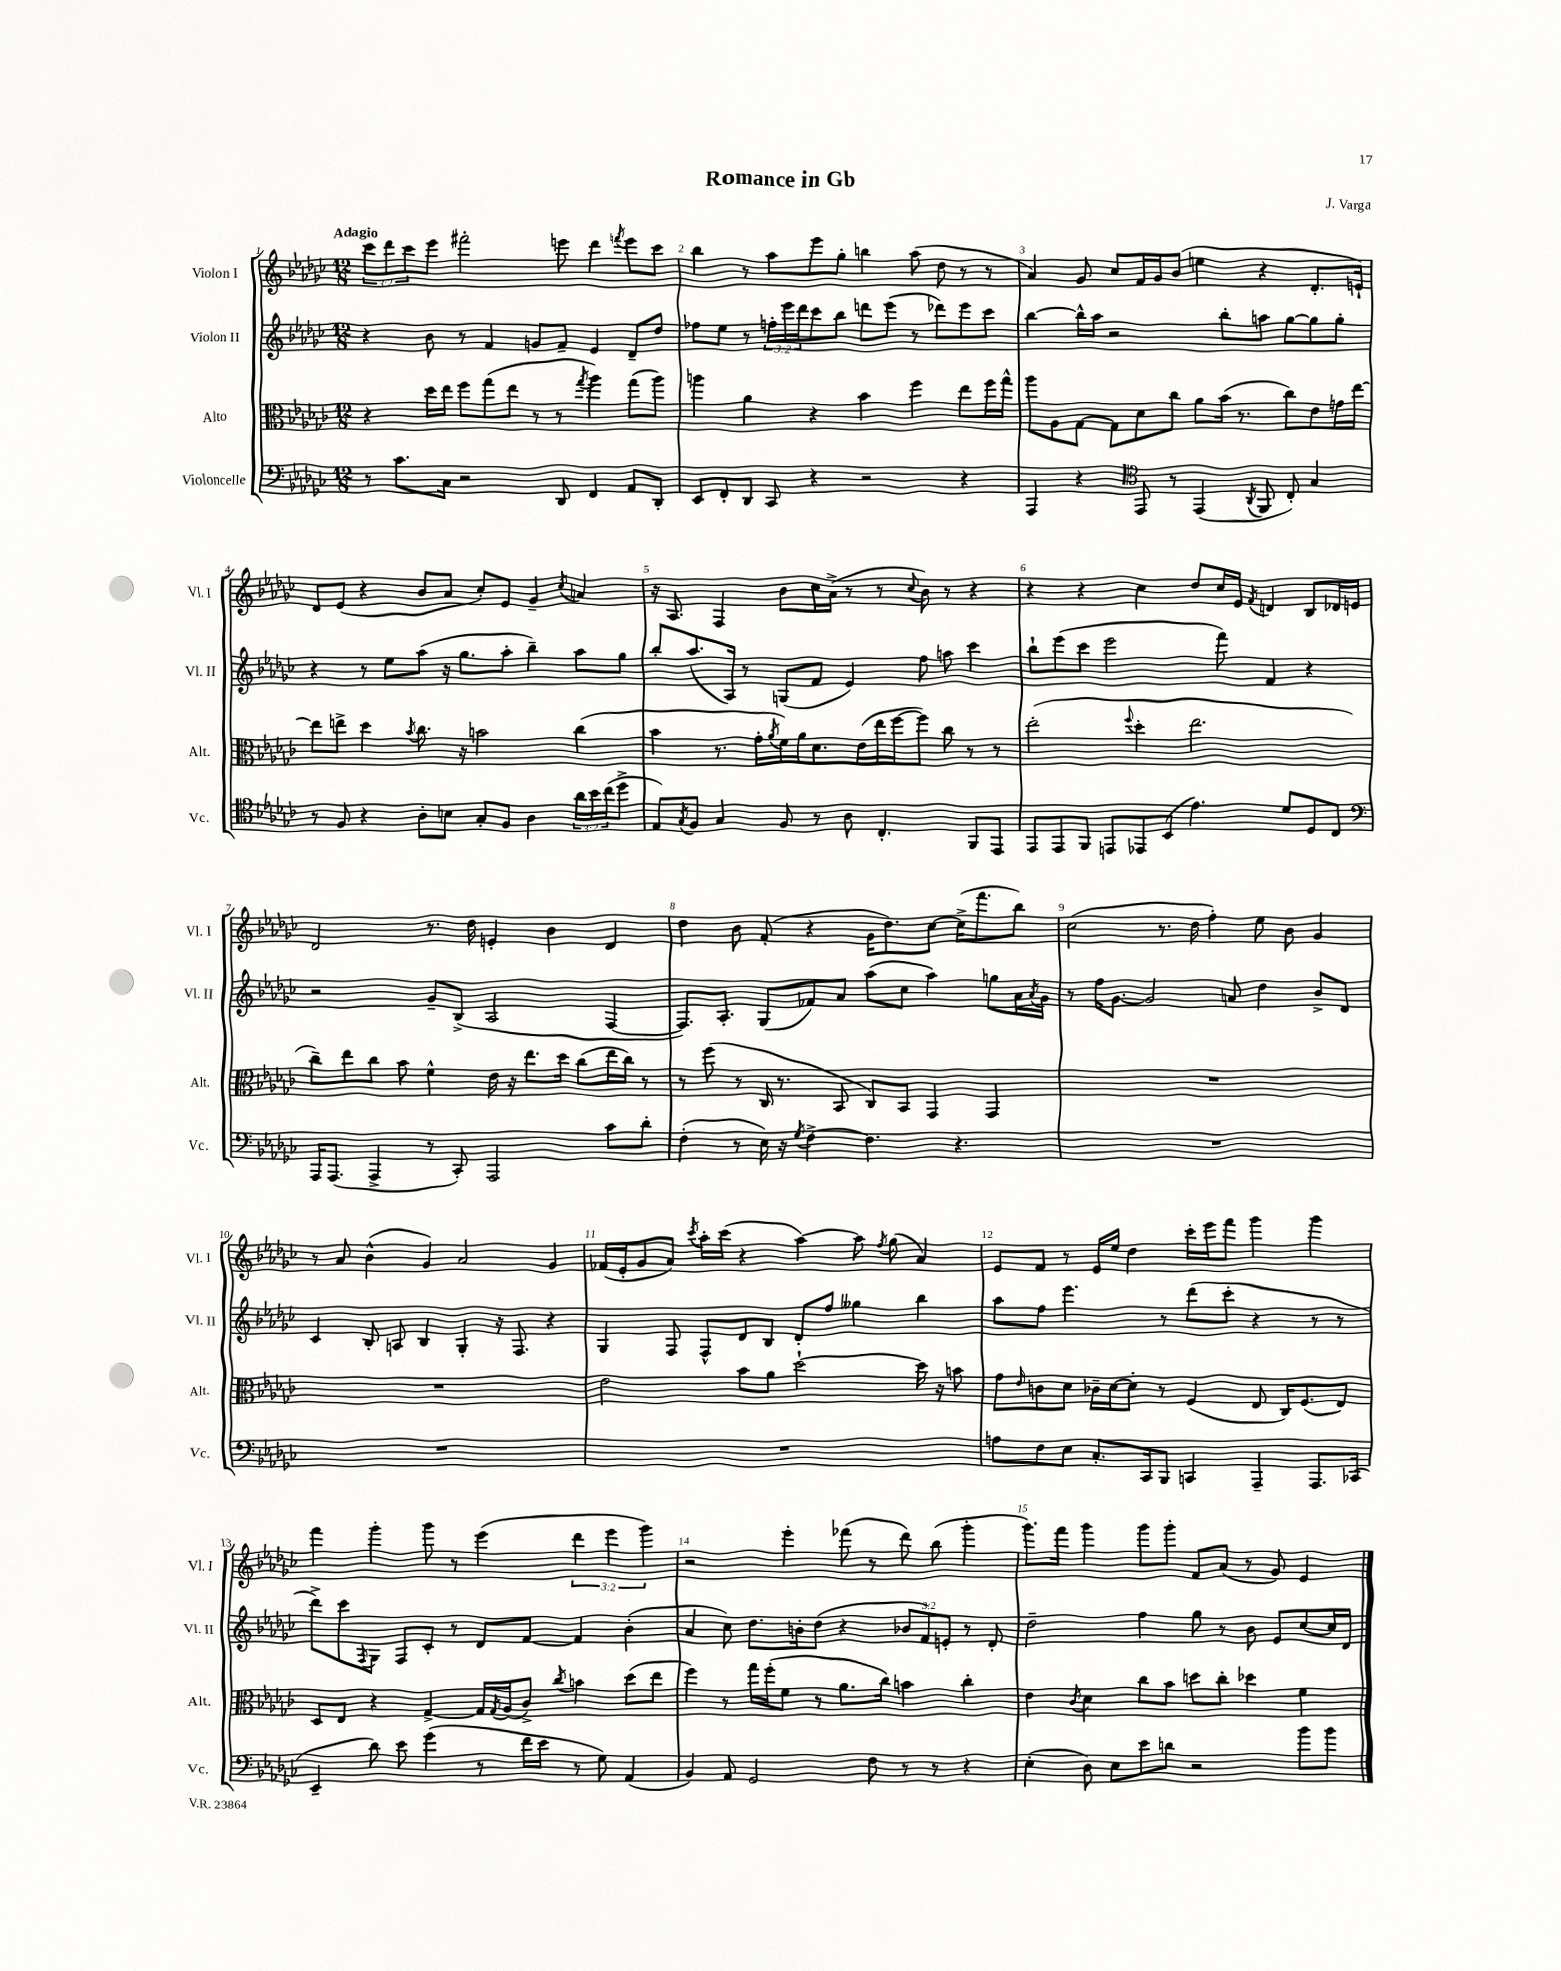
\header { title = "Romance in Gb" composer = "J. Varga" }
<<
\new StaffGroup <<
\new Staff = "s0" \with { instrumentName = "Violon I" shortInstrumentName = "Vl. I" } {
    \clef treble \key ges \major \numericTimeSignature \time 12/8 \override Staff.TupletNumber.text = #tuplet-number::calc-fraction-text \tempo "Adagio"
    \tuplet 3/2 { ces'''8 des'''8 ces'''8 } ees'''8 fis'''2-. e'''8 des'''4 \acciaccatura { f'''8 } e'''8 ces'''8 |
    bes''4 r8 aes''8 ees'''8 ges''8-. b''4 aes''8( des''8 r8 r8 |
    aes'4) ges'8 ces''8 f'16 ges'16 bes'8( e''4 r4 des'8.-. e'16-!) |
    des'8 ees'8( r4 bes'8 aes'8 ces''8-.) ees'8 ges'4-- \acciaccatura { ces''8 } a'4 |
    r16 aes8. f4 bes'8 ces''16 aes'16->( r8 r8 \appoggiatura { ces''8 } bes'8) r8 r4 |
    r4 r4 ces''4 des''8 ces''16 ees'16 \acciaccatura { f'8 } d'4 bes8 des'16 e'16 |
    des'2 r8. des''16 e'4-. bes'4 des'4 |
    des''4 bes'8 f'8-.( r4 ges'16 des''8.) ces''8~ ces''16->( f'''8. bes''8) |
    ces''2( r8. des''16 f''4-.) ees''8 bes'8 ges'4 |
    r8 aes'8 bes'4-^( ges'4) aes'2 ges'4 |
    fes'16( ees'16-. ges'8 aes'8) \acciaccatura { ces'''8 } aes''16-. ces'''16( r4 aes''4~) aes''8 \acciaccatura { f''8 } ges''8( aes'4) |
    ees'8 f'8 r8 ees'16 ees''16 des''4 ces'''16-. ees'''16 f'''8 ges'''4 ges'''4 |
    f'''4 ges'''4-. ges'''8 r8 ees'''4( \tuplet 3/2 { des'''4 ees'''4 ges'''4) } |
    r2 ees'''4-. fes'''8( r8 des'''8) bes''8( ges'''4-. |
    ges'''8.) f'''16 ges'''4 ges'''8 ges'''8-. f'8 aes'8( r8 ges'8) ees'4 \bar "|." |
}
\new Staff = "s1" \with { instrumentName = "Violon II" shortInstrumentName = "Vl. II" } {
    \clef treble \key ges \major \numericTimeSignature \time 12/8 \override Staff.TupletNumber.text = #tuplet-number::calc-fraction-text
    r4 bes'8 r8 f'4 g'8 f'8-- ees'4 des'8-- des''8 |
    fes''8 ees''8 r8 \tuplet 3/2 { f''16-. ees'''16 des'''16 } ces'''8 bes''8 d'''8 ees'''8( r8 des'''8) ees'''8 ces'''8 |
    bes''4~ bes''16-^ aes''16 r2 bes''8-. a''8 ges''8~ ges''8 ges''8-. |
    r4 r8 ees''8 aes''8( r16 ges''8. aes''8-. bes''4--) aes''8 ges''8 |
    bes''8-. aes''8.( aes16) r8 g8( f'8 ees'4) f''8 a''8 ces'''4 |
    bes''8-! ees'''8( ces'''8 ees'''2 f'''8) f'4 r4 |
    r2 ges'8-- bes8->( aes2 f4~ |
    f8.) aes8.-. ges8( fes'8) aes'8 aes''8( ces''8 aes''4) g''8 aes'16 \acciaccatura { aes'8 } ges'16 |
    r8 f''16 ges'8.~ ges'2 a'8 des''4 bes'8-> des'8 |
    ces'4 bes8-. a8 bes4 ges4-. r16 f8. r4 |
    ges4 f8 f8-^ des'8 bes8 des'8-. f''8 geses''4 bes''4 |
    aes''8 f''8 ees'''4. r8 des'''8( ces'''8-. r4 r8 r8 |
    des'''8->) ces'''8 \acciaccatura { f8 } ges8 f8 ces'8-. r8 des'8 f'8~ f'4 bes'4-.( |
    aes'4 ces''8) des''8. b'16-. des''8( r4 \tuplet 3/2 { bes'8 f'8) e'8-. } r8 des'8-. |
    des''2-- f''4 ges''8 r8 bes'8 ees'8 ces''8~ ces''16 des'16 \bar "|." |
}
\new Staff = "s2" \with { instrumentName = "Alto" shortInstrumentName = "Alt." } {
    \clef alto \key ges \major \numericTimeSignature \time 12/8
    r4 des''16 ees''16 f''8 ges''8( ees''8 r8 r8 \acciaccatura { ges''8 } aes''4) ges''8( aes''8) |
    a''4 aes'4 r4 bes'4 f''4 ees''8 f''16 ges''16-^ |
    aes''8 aes8 ges8~ ges8 des'8 ces''8 aes'8 bes'16( r8. ces''8) ees'8 g'16 ees''16~ |
    ees''8 e''8-> des''4 \acciaccatura { bes'8 } ces''8. r16 b'2 ces''4( |
    bes'4 r8. ges'16-. \acciaccatura { aes'8 } f'16) aes'16 des'8. ees'16( ees''16 f''16~ f''8) ces''8 r8 r8 |
    ees''2-.( \appoggiatura { f''8 } des''4-. ees''2. |
    ces''8--) ees''8 ces''8 bes'8 f'4-^ ees'16 r16 ees''8. des''16 ces''8( ees''16 ces''16) r8 |
    r8 f''8( r8 ces16 r8. bes,8 ces8) bes,8 ges,4 ges,4 |
    R1. |
    R1. |
    ees'2 bes'8 aes'8 des''2~-! des''16 r16 b'8 |
    ges'8 \grace { ees'16 } c'8 des'8 ces'16-- des'16~ des'8-. r8 f4( ees8 ces16) f8.( ees8) |
    des8 ees8 r4 ges4~-> ges16 \acciaccatura { ges8 } aes16( ces'8->) \acciaccatura { ces''8 } b'4 des''8( ees''8 |
    f''4) r8 ges''16 f''16-.( f'8 r8 aes'8. ces''16) b'4 ces''4-. |
    ees'4 \acciaccatura { ces'8 } des'4 ces''8 bes'8 d''8 ces''8-. des''4 f'4 \bar "|." |
}
\new Staff = "s3" \with { instrumentName = "Violoncelle" shortInstrumentName = "Vc." } {
    \clef bass \key ges \major \numericTimeSignature \time 12/8 \override Staff.TupletNumber.text = #tuplet-number::calc-fraction-text
    r8 ces'8. ces16 r2 des,8 f,4 aes,8 des,8-. |
    ees,8 f,8-. des,8 ces,8 r4 r2 r4 |
    aes,,4 r4 \clef tenor ees,8 r8 ees,4( \acciaccatura { aes,8 } f,8 ces8-.) ges4 |
    r8 f8 r4 aes8-. b8 ges8-. f8 aes4 \tuplet 3/2 { aes'16 bes'16 ces''16( } des''8-> |
    ees8) \acciaccatura { ges8 } f8 ges4 f8 r8 aes8 ces4.-. f,8 ees,8 |
    ees,8 ees,8 f,8 e,8 ees,8 bes,8( ees'4.) des'8 des8 ces8 |
    \clef bass aes,,16 aes,,8.( aes,,4-> r8 ces,8-.) aes,,2 ces'8 des'8-. |
    f4-.( r8 ees16) r16 \acciaccatura { ges8 } f4~-> f4. r4. |
    R1. |
    R1. |
    R1. |
    a8 f8 ees8 ces8.-. ces,16 bes,,8 c,4 aes,,4-- aes,,8. ces,16( |
    ees,4-- des'8) ees'8 ges'4( r8 f'16 ees'16 r8 ges8) aes,4( |
    bes,4) aes,8 ges,2 f8 r8 r8 r4 |
    ees4-.( des8) ees8 ees'8 d'8 r2 bes'8 bes'8 \bar "|." |
}
>>
>>
\layout { \context { \Score \override BarNumber.break-visibility = ##(#f #t #t) barNumberVisibility = #all-bar-numbers-visible } }
